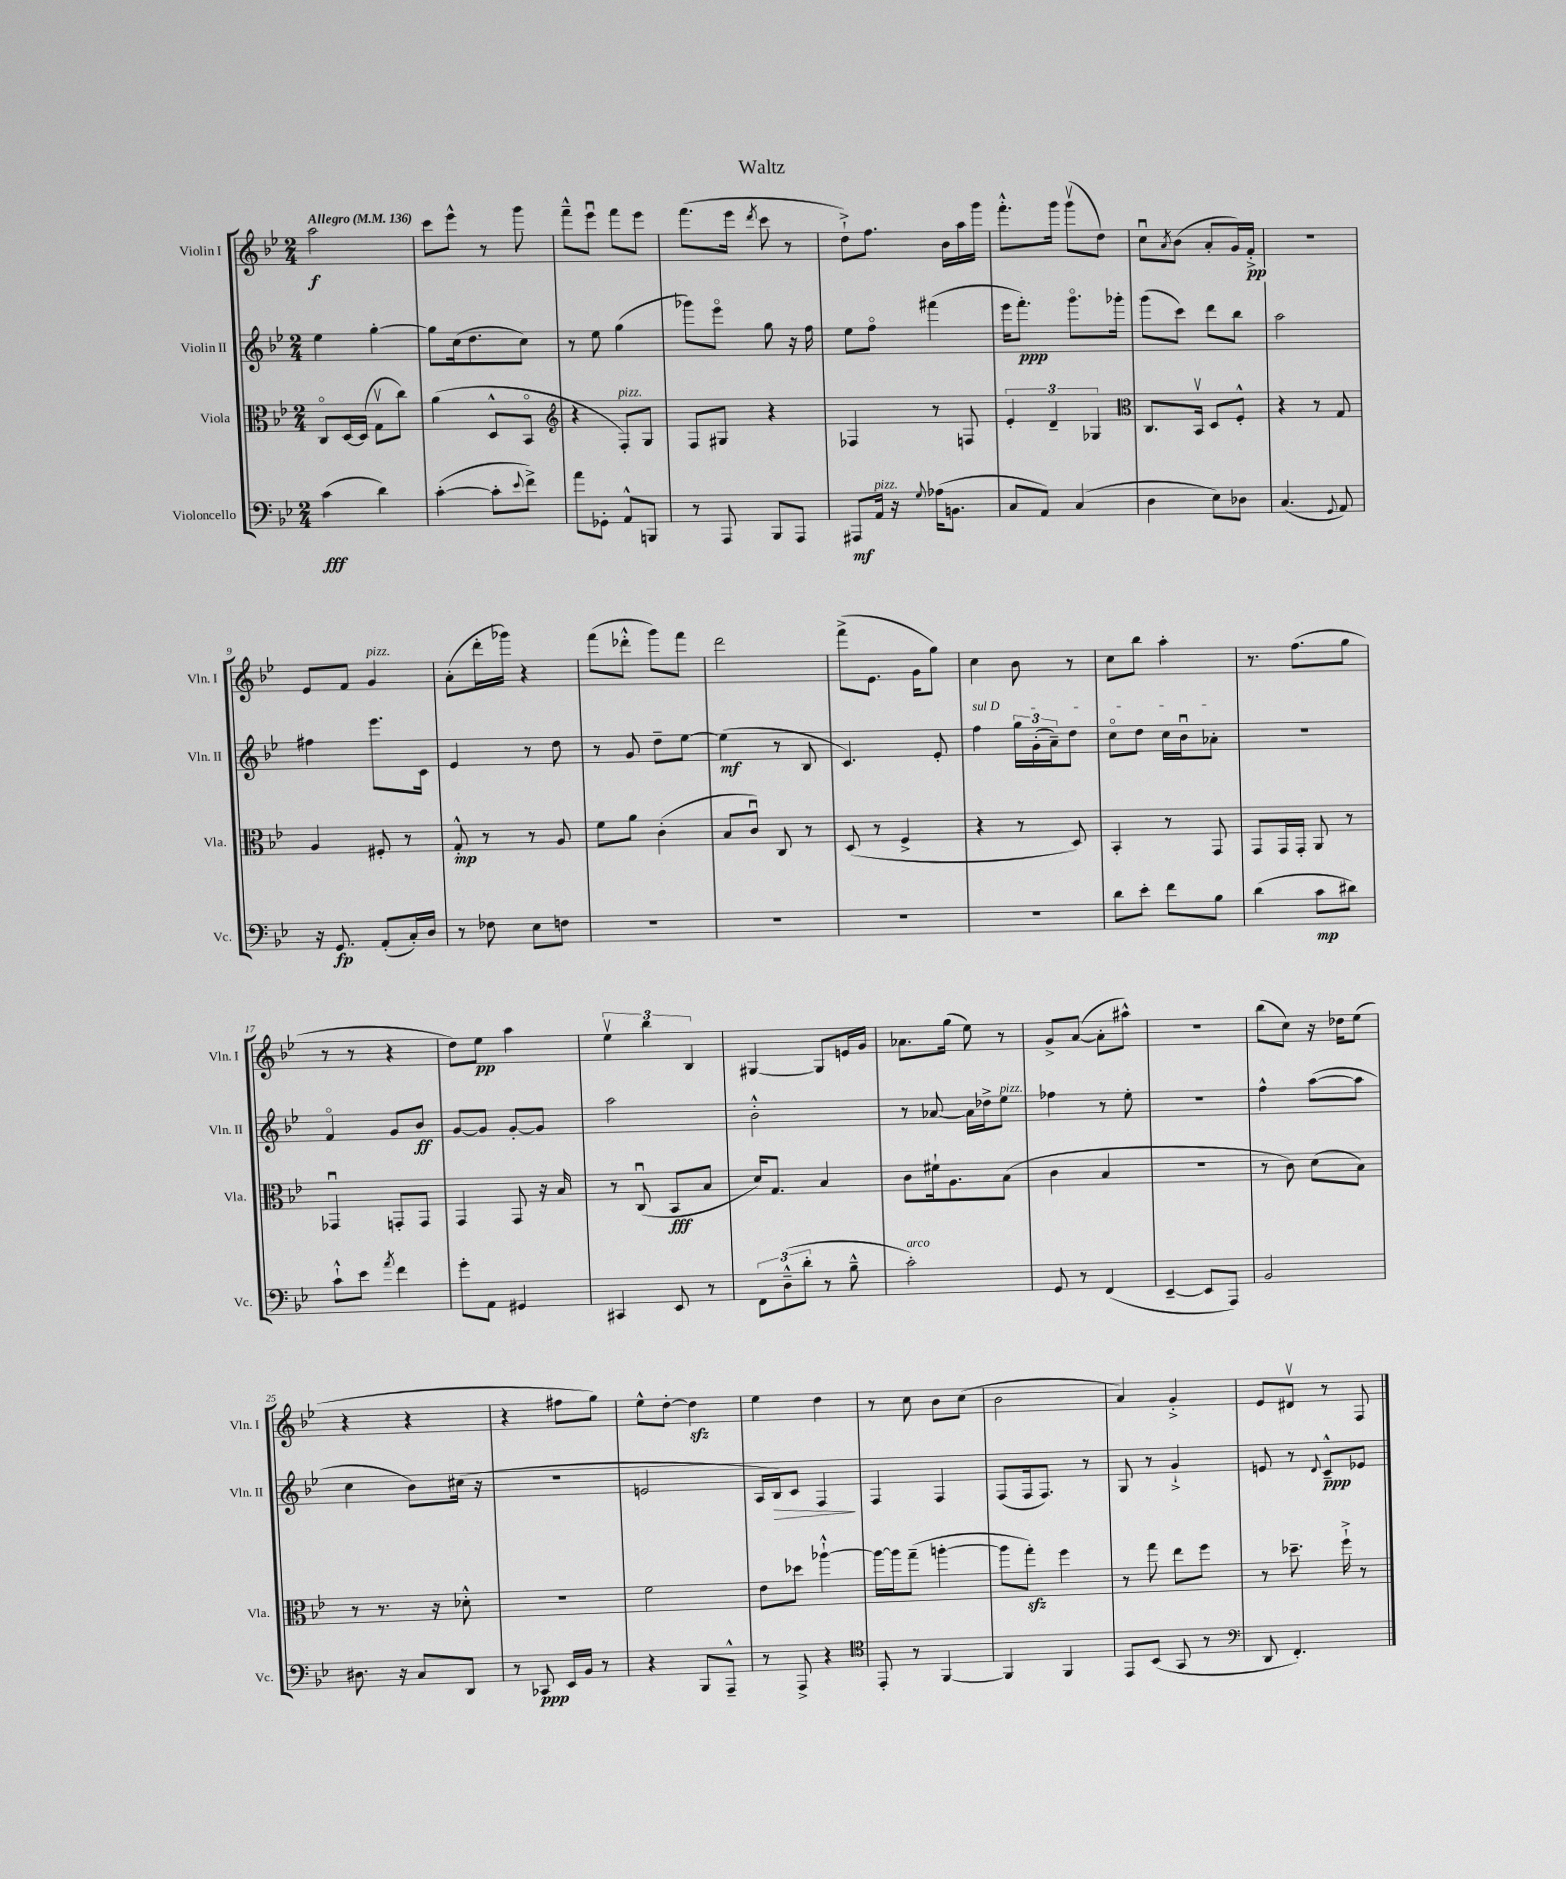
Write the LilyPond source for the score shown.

\header { title = "Waltz" }
<<
\new StaffGroup <<
\new Staff = "s0" \with { instrumentName = "Violin I" shortInstrumentName = "Vln. I" } {
    \clef treble \key bes \major \numericTimeSignature \time 2/4 \tempo "Allegro" 4 = 136
    a''2\f |
    c'''8 ees'''8-^ r8 g'''8 |
    f'''8---^ ees'''8\downbow f'''8 ees'''8 |
    f'''8.( ees'''16 \acciaccatura { d'''8 } c'''8 r8 |
    d''8-!->) f''8. bes'16 a''16 g'''16 |
    f'''8.-.-^ g'''16 g'''8\upbow( d''8) |
    c''8\downbow \acciaccatura { a'8 } bes'8( a'8-. g'16) f'16-.->\pp |
    R2 |
    ees'8 f'8 g'4^\markup { \italic "pizz." } |
    a'8-.( d'''16-. ges'''16) r4 |
    f'''8( des'''8-.-^ g'''8) f'''8 |
    d'''2 |
    f'''8->( ees'8. g'16 g''8) |
    c''4 bes'8 r8 |
    c''8 bes''8 a''4-. |
    r8. f''8.( g''8 |
    r8 r8 r4 |
    d''8) ees''8\pp a''4 |
    \tuplet 3/2 { ees''4\upbow bes''4 bes4 } |
    gis4~ gis8 e'16 g'16 |
    aes'8. g''16( ees''8) r8 |
    g'8-> a'8~( a'8-. ais''8-^) |
    r2 |
    bes''8( c''8) r16 des''16 ees''8( |
    r4 r4 |
    r4 fis''8 g''8) |
    ees''8-^ d''8~-. d''4\sfz |
    ees''4 d''4 |
    r8 c''8 bes'8 c''8( |
    bes'2 |
    a'4) g'4-.-> |
    ees'8 dis'8\upbow r8 f8 \bar "|." |
}
\new Staff = "s1" \with { instrumentName = "Violin II" shortInstrumentName = "Vln. II" } {
    \clef treble \key bes \major \numericTimeSignature \time 2/4
    ees''4 g''4~-. |
    g''8 c''16( d''8. c''8) |
    r8 ees''8 g''4( |
    ges'''8) ees'''8\flageolet g''8 r16 f''16 |
    ees''8 f''8\flageolet fis'''4( |
    ees'''16 f'''8.-.\ppp) g'''8.\flageolet ges'''16-. |
    g'''8( c'''8) d'''8 bes''8 |
    a''2 |
    fis''4 ees'''8. c'16 |
    ees'4 r8 d''8 |
    r8 g'8 d''8-- ees''8~ |
    ees''4\mf( r8 bes8 |
    c'4.) ees'8-. |
    \once \override TextSpanner.bound-details.left.text = \markup { \italic "sul D" } f''4\startTextSpan \tuplet 3/2 { g''16 g'16-.( a'16--) } d''8 |
    c''8\flageolet d''8 c''16 bes'16\downbow aes'8-.\stopTextSpan |
    R2 |
    f'4\flageolet g'8 bes'8\ff |
    g'8~ g'8 g'8~-. g'8 |
    a''2 |
    bes'2-.-^ |
    r8 aes'8~ aes'16 des''16-> ees''8^\markup { \italic "pizz." } |
    fes''4 r8 ees''8-. |
    R2 |
    f''4-^ a''8~( a''8 |
    c''4 bes'8) cis''16( r16 |
    R2 |
    e'2 |
    a16 bes16\>) c'8 f4\! |
    f4 f4 |
    f8( f16 f8.) r8 |
    g8 r8 g'4-!-> |
    e'8 r8 \appoggiatura { d'8 } c'8---^\ppp ees'8 \bar "|." |
}
\new Staff = "s2" \with { instrumentName = "Viola" shortInstrumentName = "Vla." } {
    \clef alto \key bes \major \numericTimeSignature \time 2/4
    c8\flageolet d16~ d16( g8\upbow c''8) |
    a'4( d8-^ bes,8\flageolet |
    \clef treble r4 f8-.^\markup { \italic "pizz." }) g8 |
    f8 gis8 r4 |
    fes4 r8 f8 |
    \tuplet 3/2 { ees'4-. d'4-- ges4 } |
    \clef alto c8. bes,16\upbow d8 f8-.-^ |
    r4 r8 g8 |
    a4 fis8-. r8 |
    g8-.-^\mp r8 r8 a8 |
    f'8 a'8 c'4-.( |
    bes8 c'8\downbow) c8 r8 |
    d8( r8 f4-> |
    r4 r8 d8) |
    bes,4-. r8 g,8 |
    g,8 g,16 g,16-. a,8 r8 |
    ges,4\downbow g,8-. g,8 |
    g,4 g,8 r16 bes16 |
    r8 c8\downbow( bes,8\fff bes8 |
    d'16) g8. bes4 |
    c'8 fis'16-! a8. bes8( |
    c'4 bes4 |
    R2 |
    r8 c'8) d'8( bes8) |
    r8 r8. r16 des'8-.-^ |
    R2 |
    f'2 |
    ees'8 des''8 aes''4~-!-^ |
    aes''16~ aes''16 g''8--( a''4~-. |
    a''8 g''8-.\sfz) f''4 |
    r8 g''8 ees''8 f''8 |
    r8 des''8.-- f''16-!-> r8 \bar "|." |
}
\new Staff = "s3" \with { instrumentName = "Violoncello" shortInstrumentName = "Vc." } {
    \clef bass \key bes \major \numericTimeSignature \time 2/4
    c'4\fff( d'4) |
    c'4~-.( c'8-. \appoggiatura { ees'8 } f'8->) |
    a'8 ges,8-. a,8-^ b,,8 |
    r8 a,,8 bes,,8 a,,8 |
    ais,,8\mf a,16^\markup { \italic "pizz." } r16 \appoggiatura { g8 } aes16( b,8. |
    c8 a,8) c4( |
    d4 ees8) des8 |
    c4.( \appoggiatura { g,8 } a,8) |
    r16 g,8.\fp a,8-.( c16-.) d16 |
    r8 fes8 ees8 f8 |
    R2 |
    R2 |
    R2 |
    R2 |
    d'8 ees'8-. f'8 bes8 |
    d'4( c'8\mp dis'8) |
    c'8-!-^ ees'8 \acciaccatura { a'8 } f'4 |
    g'8-. a,8 gis,4 |
    cis,4 ees,8 r8 |
    \tuplet 3/2 { f,8 d8---^( d'8-. } r8 bes8---^ |
    c'2-.^\markup { \italic "arco" }) |
    g,8 r8 f,4( |
    ees,4~-- ees,8 a,,8) |
    bes,2 |
    dis8. r16 c8 d,8 |
    r8 ces,8\ppp ees,16 bes,16 r8 |
    r4 bes,,8 a,,8---^ |
    r8 a,,8-> r4 |
    \clef tenor ees,8-. r8 f,4~ |
    f,4 f,4 |
    ees,8 bes,8( g,8 r8 |
    \clef bass d,8 f,4.-.) \bar "|." |
}
>>
>>
